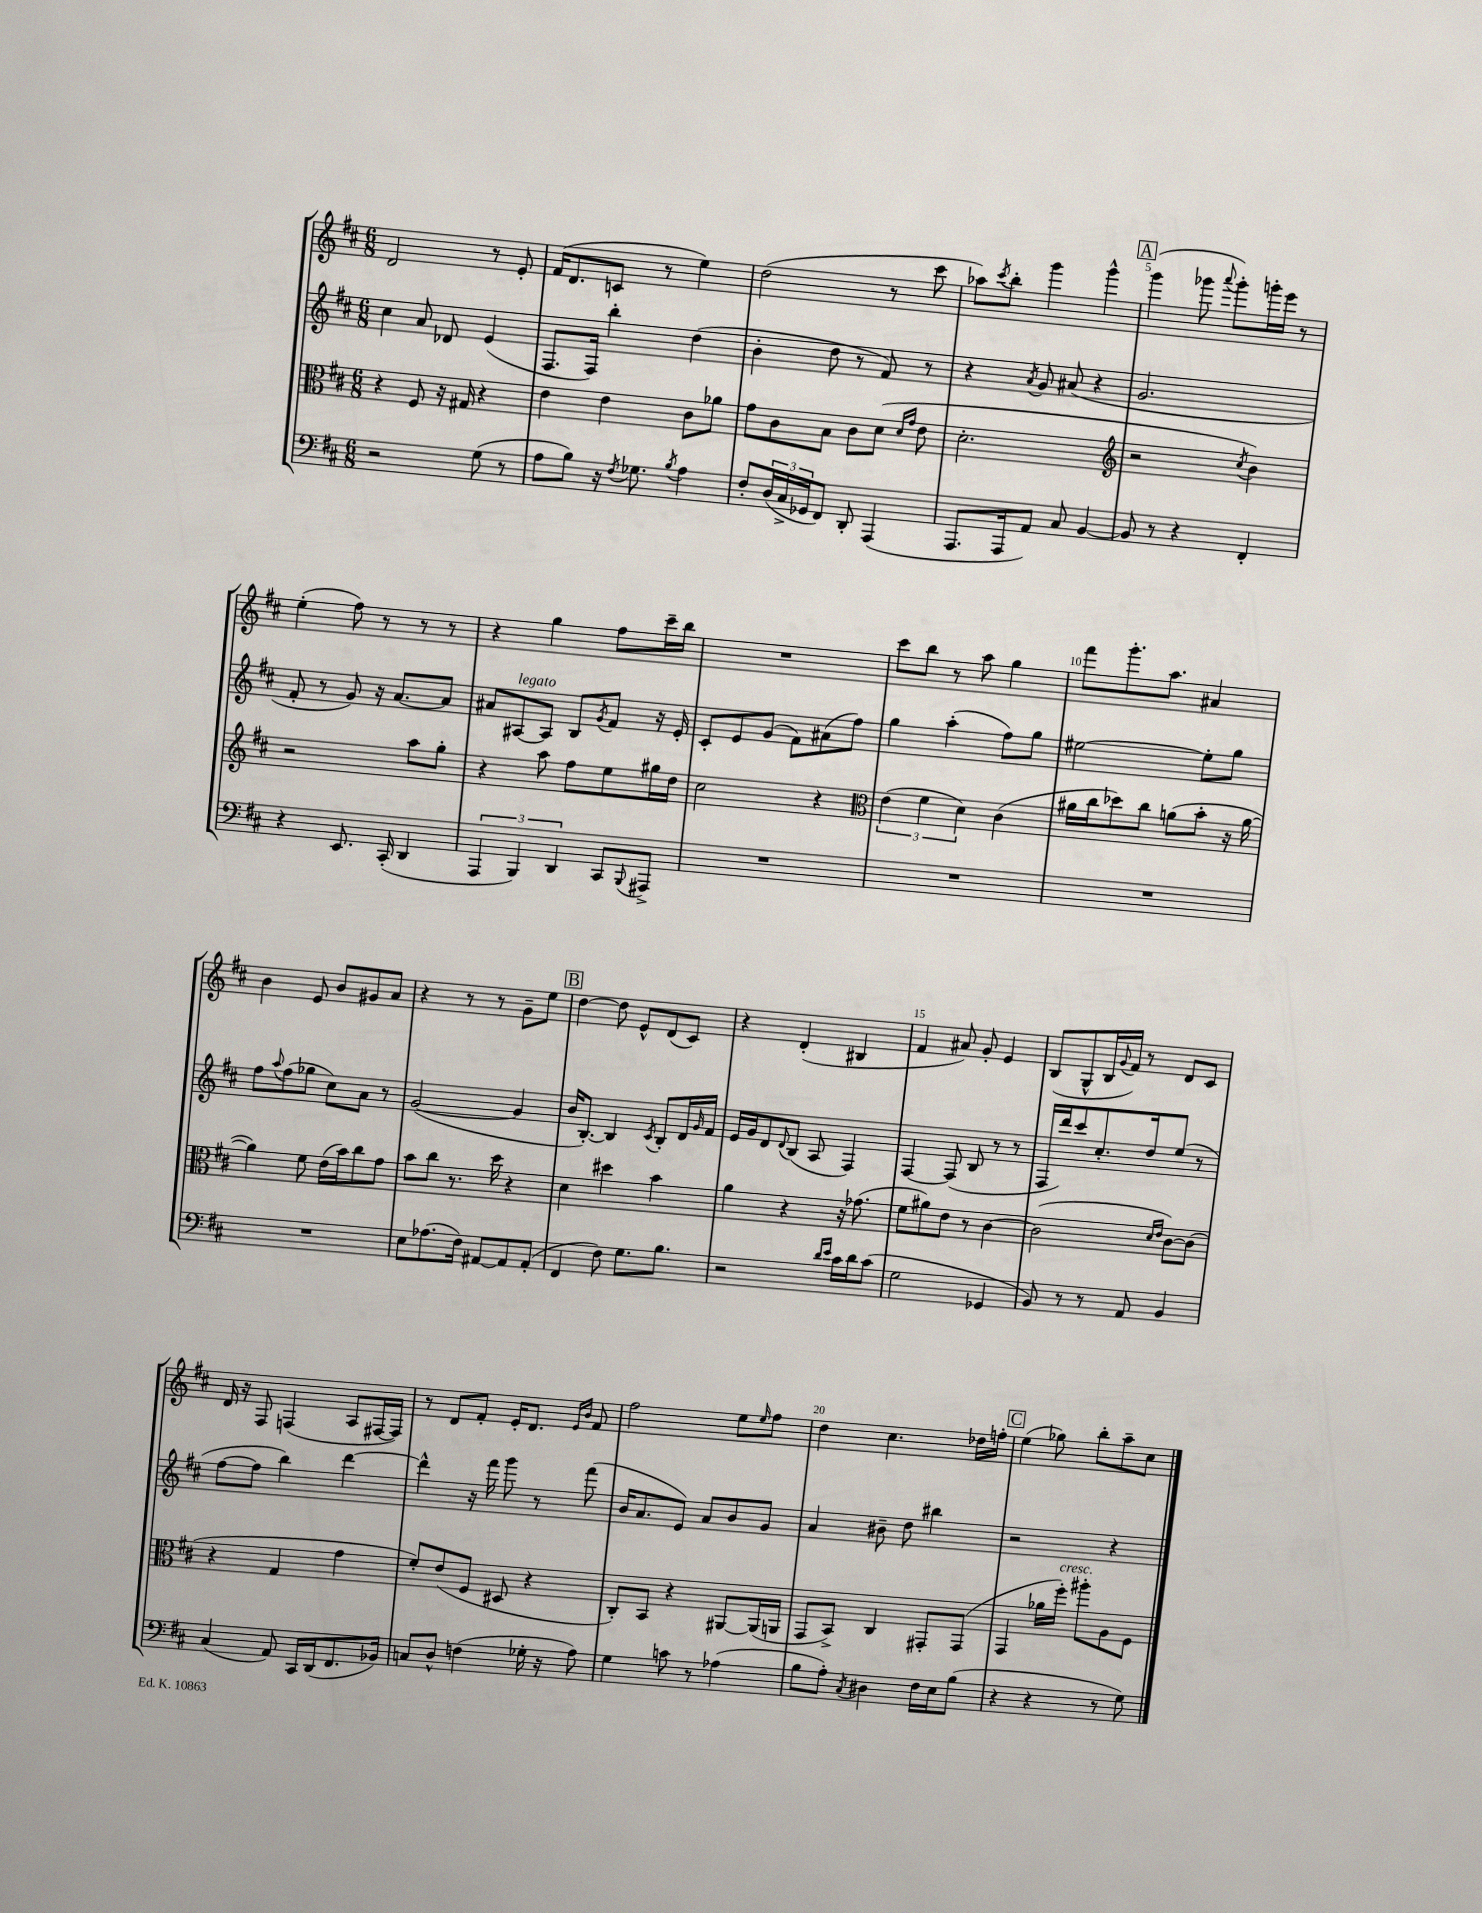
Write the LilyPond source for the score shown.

<<
\new StaffGroup <<
\new Staff = "s0" {
    \clef treble \key d \major \numericTimeSignature \time 6/8
    d'2 r8 e'8-. |
    fis'16( d'8. c'8 r8 e''4) |
    d''2( r8 cis'''8 |
    aes''8) \acciaccatura { cis'''8 } b''8-. g'''4 g'''4-^ |
    \mark \markup { \box "A" } g'''4( ges'''8 \appoggiatura { a'''8 } ges'''8-.) g'''16-. e'''16 r8 |
    e''4-.( fis''8) r8 r8 r8 |
    r4 g''4 fis''8 cis'''16-- b''16 |
    R2. |
    cis'''8 b''8 r8 a''8 g''4 |
    fis'''8 g'''8.-. a''8. ais'4 |
    b'4 e'8 b'8 gis'8 a'8 |
    r4 r8 r8 g'8-- e''8 |
    \mark \markup { \box "B" } d''4~ d''8 e'8-^ d'8( cis'8) |
    r4 d'4-.( bis4 |
    fis'4 ais'8) g'8-. e'4 |
    b8( g8-^ b16 \appoggiatura { g'8 } fis'16) r8 d'8 cis'8 |
    d'16 r16 fis8 f4( a8 fis16~ fis16) |
    r8 d'8 fis'8-. e'16-. d'8. \grace { e'16 b'16 } fis'8 |
    fis''2 e''8 \grace { e''16 } fis''8 |
    d''4 cis''4. des''16 f''16-. |
    \mark \markup { \box "C" } e''4( ges''8) b''8-. a''8-- cis''8 \bar "|." |
}
\new Staff = "s1" {
    \clef treble \key d \major \numericTimeSignature \time 6/8
    cis''4 a'8 des'8 e'4( |
    fis8. fis16) b''4-. d''4( |
    b'4-. d''8 r8 fis'8) r8 |
    r4 \acciaccatura { a'8 } g'8 ais'8( r4 |
    \mark \markup { \box "A" } g'2. |
    fis'8-. r8 g'8) r16 a'8.~ a'8 |
    ais'8 ais8~^\markup { \italic "legato" } ais8 b8 \acciaccatura { g'8 } fis'8 r16 e'16-. |
    cis'8-. e'8 g'8( fis'8) ais'8( fis''8) |
    g''4 a''4-.( fis''8) g''8 |
    eis''2~ eis''8-. g''8 |
    fis''8 \appoggiatura { a''8 } fis''8( ges''8 cis''8) a'8 r8 |
    g'2~( g'4 |
    \mark \markup { \box "B" } b'16 b8.~-.) b4 \acciaccatura { cis'8 } b8-. d'16 \grace { g'16 } fis'16 |
    e'16 g'16 d'8 \appoggiatura { d'8 } b8( a8 fis4) |
    fis4~ fis8( b8 r8 r8 |
    fis16 d'''16) cis'''8 cis''8.-. d''16 e''8( r8 |
    fis''8~ fis''8 b''4) d'''4~ |
    d'''4-^ r16 fis'''16 g'''8 r8 fis'''8( |
    b'16 a'8. e'8) a'8 b'8 g'8 |
    a'4 bis'8-- d''8 bis''4 |
    \mark \markup { \box "C" } r2 r4 \bar "|." |
}
\new Staff = "s2" {
    \clef alto \key d \major \numericTimeSignature \time 6/8
    r4 fis8 r16 gis16 r4 |
    e'4 e'4 cis'8 aes'8 |
    g'8 cis'8 b8 cis'8 d'8( \grace { d'16 g'16 } e'8 |
    d'2.-. |
    \mark \markup { \box "A" } \clef treble r2 \acciaccatura { cis''8 } b'4) |
    r2 a''8 g''8-. |
    r4 a''8 fis''8 e''8 gis''16 d''16 |
    cis''2 r4 |
    \clef alto \tuplet 3/2 { e'4( fis'4 d'4) } cis'4( |
    ais'16 cis''16 des''8) cis''8 a'8( b'8-. r16 a'16~ |
    a'4) fis'8 e'16( b'16) cis''8 g'8 |
    b'8 cis''8 r8. d''16 r4 |
    \mark \markup { \box "B" } d'4 dis''4 b'4 |
    a'4 r4 r16 ges'8.( |
    fis'8 ais'8) e'8 r8 cis'4~ |
    cis'2( \grace { d'16 e'16 } cis'8~) cis'8( |
    r4 g4 g'4 |
    fis'8-.) e'8( fis8 dis8 r4 |
    cis8-.) b,8 r4 ais,8~ ais,16( a,16 |
    g,8 b,8->) cis4 gis,8-. gis,8( |
    \mark \markup { \box "C" } g,4 aes'16 fis''16-.^\markup { \italic "cresc." }) ais''8-. a8 fis8 \bar "|." |
}
\new Staff = "s3" {
    \clef bass \key d \major \numericTimeSignature \time 6/8
    r2 g8( r8 |
    a8 b8) r16 \acciaccatura { fis8 } ges8. \acciaccatura { b8 } a4 |
    fis8-. \tuplet 3/2 { d16( cis16-> ges,16 } fis,8) d,8-. a,,4( |
    a,,8. a,,16 a,8) cis8 b,4~ |
    \mark \markup { \box "A" } b,8 r8 r4 fis,4-. |
    r4 e,8. cis,16-.( d,4 |
    \tuplet 3/2 { a,,4 b,,4) d,4 } cis,8 \appoggiatura { b,,8 } ais,,8-> |
    R2. |
    R2. |
    R2. |
    R2. |
    e8 aes8.( fis16) ais,8~ ais,8 ais,8-.( |
    \mark \markup { \box "B" } fis,4 fis8) g8. b8. |
    r2 \grace { d'16 e'16 } cis'16 d'16 cis'8( |
    g2 ges,4 |
    b,8) r8 r8 a,8 b,4 |
    cis4( a,8) cis,16 d,16( fis,8. bes,16) |
    c8 d8-^ f4( ges16-. r16 a8) |
    g4 c'8 r8 aes4( |
    b8 a8-.) \acciaccatura { cis8 } dis4 fis16 e16 b8( |
    \mark \markup { \box "C" } r4 r4 r8 g8) \bar "|." |
}
>>
>>
\layout { \context { \Score \override BarNumber.break-visibility = ##(#f #t #t) barNumberVisibility = #(every-nth-bar-number-visible 5) } }
